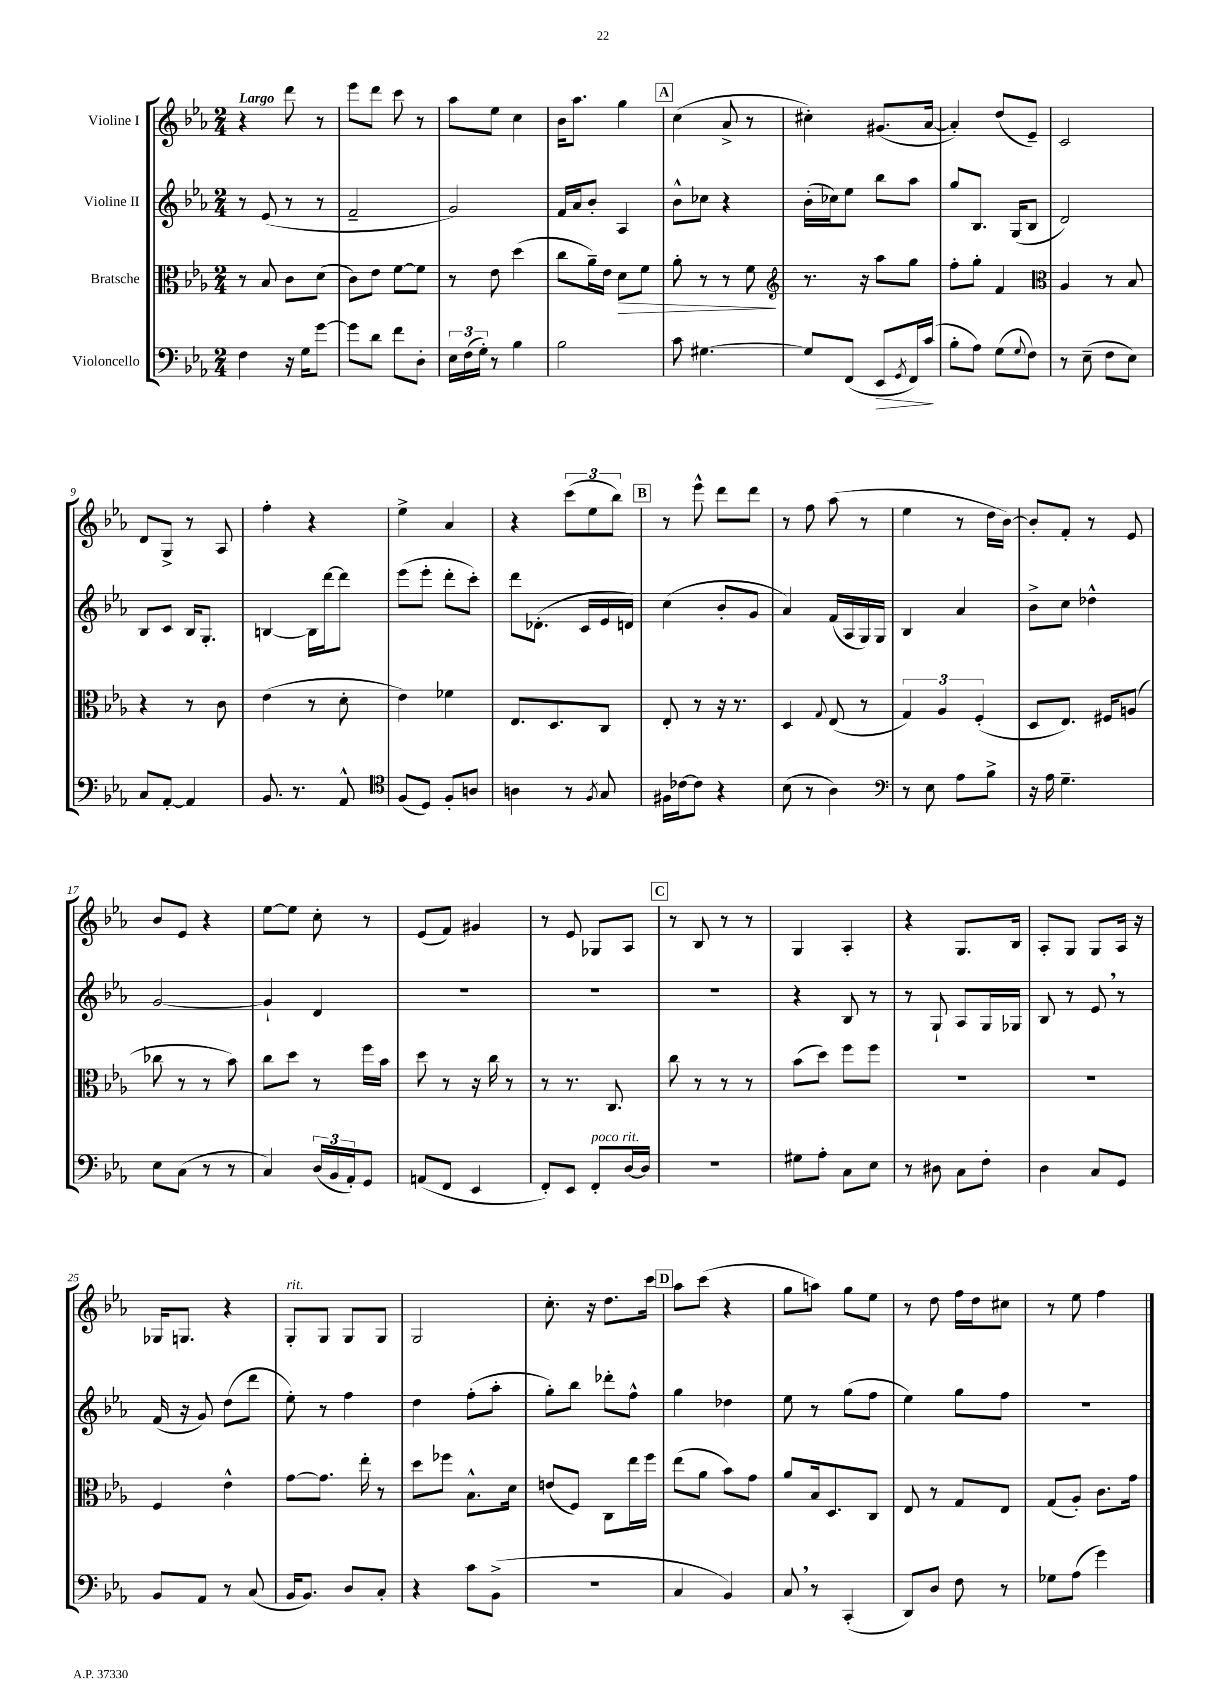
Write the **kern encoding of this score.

**kern	**kern	**kern	**kern
*staff4	*staff3	*staff2	*staff1
*clefF4	*clefC3	*clefG2	*clefG2
*k[b-e-a-]	*k[b-e-a-]	*k[b-e-a-]	*k[b-e-a-]
*M2/4	*M2/4	*M2/4	*M2/4
4F	8r	8r	4r
.	8B-	(8e-	.
16r	8c	8r	8ddd
16G	.	.	.
[8g	(8d	8r	8r
=	=	=	=
8g]	8c)	2f~	8eee-
8d	8e-	.	8ddd
8f	[8f	.	8ccc
8D'	8f]	.	8r
=	=	=	=
24E-	8r	2g)	8aa-
(24F	.	.	.
24G')	.	.	.
8r	8e-	.	8ee-
4B-	(4dd	.	4cc
=	=	=	=
2B-	8cc	16f	16b-
.	.	16a-	8.aa-
.	16a-~)	8b-'	.
.	16e-	.	.
.	8d	4A-	4gg
.	8f	.	.
=	=	=	=
8c	8a-'	8b-^^	(4cc
[4.G#	8r	8cc-	.
.	8r	4r	8a-^
.	8f	.	8r
=	=	=	=
*	*clefG2	*	*
8G#]	8.r	(16b-'	4cc#')
.	.	16cc-)	.
(8FF	.	8ee-	.
.	16r	.	.
8EE-	8aa-	8bb-	(8.g#
8qGG	.	.	.
16FF)	8gg	8aa-	.
(16c	.	.	[16a-
=	=	=	=
8B-'	8ff'	8gg	4a-'])
8A-)	8gg'	8.B-	.
(8G	4f	.	(8dd
.	.	(16G	.
8qqG	.	.	.
8F)	.	8B-	8e-~)
=	=	=	=
*	*clefC3	*	*
8r	4A-	2d)	2c
(8E-~	.	.	.
8F	8r	.	.
8E-)	8B-	.	.
=	=	=	=
8C	4r	8B-	8d
[8AA-'	.	8c	8G^
4AA-]	8r	16B-	8r
.	.	8.G'	.
.	8c	.	8A-
=	=	=	=
8.BB-	(4e-	[4B	4ff'
8.r	.	.	.
.	8r	16B]	4r
.	.	[16ddd	.
8AA-^^	8d'	8ddd]	.
=	=	=	=
*clefC4	*	*	*
(8F	4e-)	(8eee-	4ee-^
8D)	.	8eee-'	.
8F'	4f-	8ddd'	4a-
8A	.	8ccc')	.
=	=	=	=
4A	8.E-	8ddd	4r
.	.	(8.d-'	.
.	8.D	.	.
8r	.	.	(12ccc
.	.	16c	.
.	.	.	12ee-
8qF	.	.	.
8G	8C	16e-	.
.	.	.	12bb-)
.	.	16d)	.
=	=	=	=
16F#	8E-'	(4cc	8r
[16c-	.	.	.
8c-]	8r	.	8eee-^^
4r	16r	8b-'	8ddd
.	8.r	.	.
.	.	8g	8ddd
=	=	=	=
(8B-	4D	4a-)	8r
8r	.	.	8ff
.	8qqG	.	.
4A-)	(8E-	(16f	(8aa-
.	.	16A-	.
.	8r	16G)	8r
.	.	16G	.
=	=	=	=
*clefF4	*	*	*
8r	6G)	4B-	4ee-
8E-	.	.	.
.	6A-	.	.
8A-	.	4a-	8r
.	(6F'	.	.
8B-^	.	.	16dd
.	.	.	[16b-)
=	=	=	=
16r	8D	8b-^	8b-']
16A-	.	.	.
4.G~	8.E-)	8cc	8f'
.	.	4dd-^^	8r
.	16F#	.	.
.	(8A	.	8e-
=	=	=	=
8E-	8cc-	[2g	8b-
(8C	8r	.	8e-
8r	8r	.	4r
8r	8b-)	.	.
=	=	=	=
4C)	8cc	4g`]	[8ee-
.	8dd	.	8ee-]
(24D	8r	4d	8cc'
24BB-	.	.	.
24AA-')	.	.	.
8GG	16ff	.	8r
.	16b-	.	.
=	=	=	=
(8AA	8dd	2r	(8e-
8FF	8r	.	8f)
4EE-	16r	.	4g#
.	16cc	.	.
.	8r	.	.
=	=	=	=
8FF')	8r	2r	8r
8EE-	8.r	.	8e-
8FF'	.	.	8G-
.	8.C	.	.
[16D	.	.	8A-
16D]	.	.	.
=	=	=	=
2r	8cc	2r	8r
.	8r	.	8B-
.	8r	.	8r
.	8r	.	8r
=	=	=	=
8G#	(8b-	4r	4G
8A-'	8dd)	.	.
8C	8ff	8B-	4A-'
8E-	8ff	8r	.
=	=	=	=
8r	2r	8r	4r
8D#	.	8G`	.
8C	.	8A-	8.G
8F'	.	16G	.
.	.	16G-	16B-
=	=	=	=
4D	2r	8B-	8A-'
.	.	8r	8G
8C	.	8e-	8G
8GG	.	8r	16A-
.	.	.	16r
=	=	=	=
8BB-	4F	(16f	16G-
.	.	16r	8.G
8AA-	.	8g)	.
8r	4e-^^	(8dd	4r
(8C	.	8ddd	.
=	=	=	=
16BB-	[8g	8ee-')	8G'
8.BB-)	.	.	.
.	8.g]	8r	8G
8D	.	4ff	8G
.	16ee-'	.	.
8C'	8r	.	8G
=	=	=	=
4r	8dd	4dd	2G
.	8ff-	.	.
8c	8.B-^^	(8ff'	.
(8BB-^	.	8aa-'	.
.	16d	.	.
=	=	=	=
2r	(8e	8gg')	8.cc'
.	8F)	8bb-	.
.	.	.	16r
.	8C	8ddd-'	8.dd
.	16ee-	8ff^^	.
.	16ff	.	16ccc
=	=	=	=
4C	(8ee-	4gg	8aa-
.	8a-	.	(8ccc
4BB-)	8b-)	4dd-	4r
.	8g	.	.
=	=	=	=
8C	8a-	8ee-	8gg
8r	16B-	8r	8aa)
.	8.D	.	.
(4CC'	.	(8gg	8gg
.	8C	8ff	8ee-
=	=	=	=
8DD)	8E-	4ee-)	8r
8D	8r	.	8dd
8F	8G	8gg	16ff
.	.	.	16dd
8r	8E-	8ff	8cc#
=	=	=	=
8G-	(8G	2r	8r
(8A-	8A-')	.	8ee-
4g)	8.c	.	4ff
.	16g	.	.
==	==	==	==
*-	*-	*-	*-
